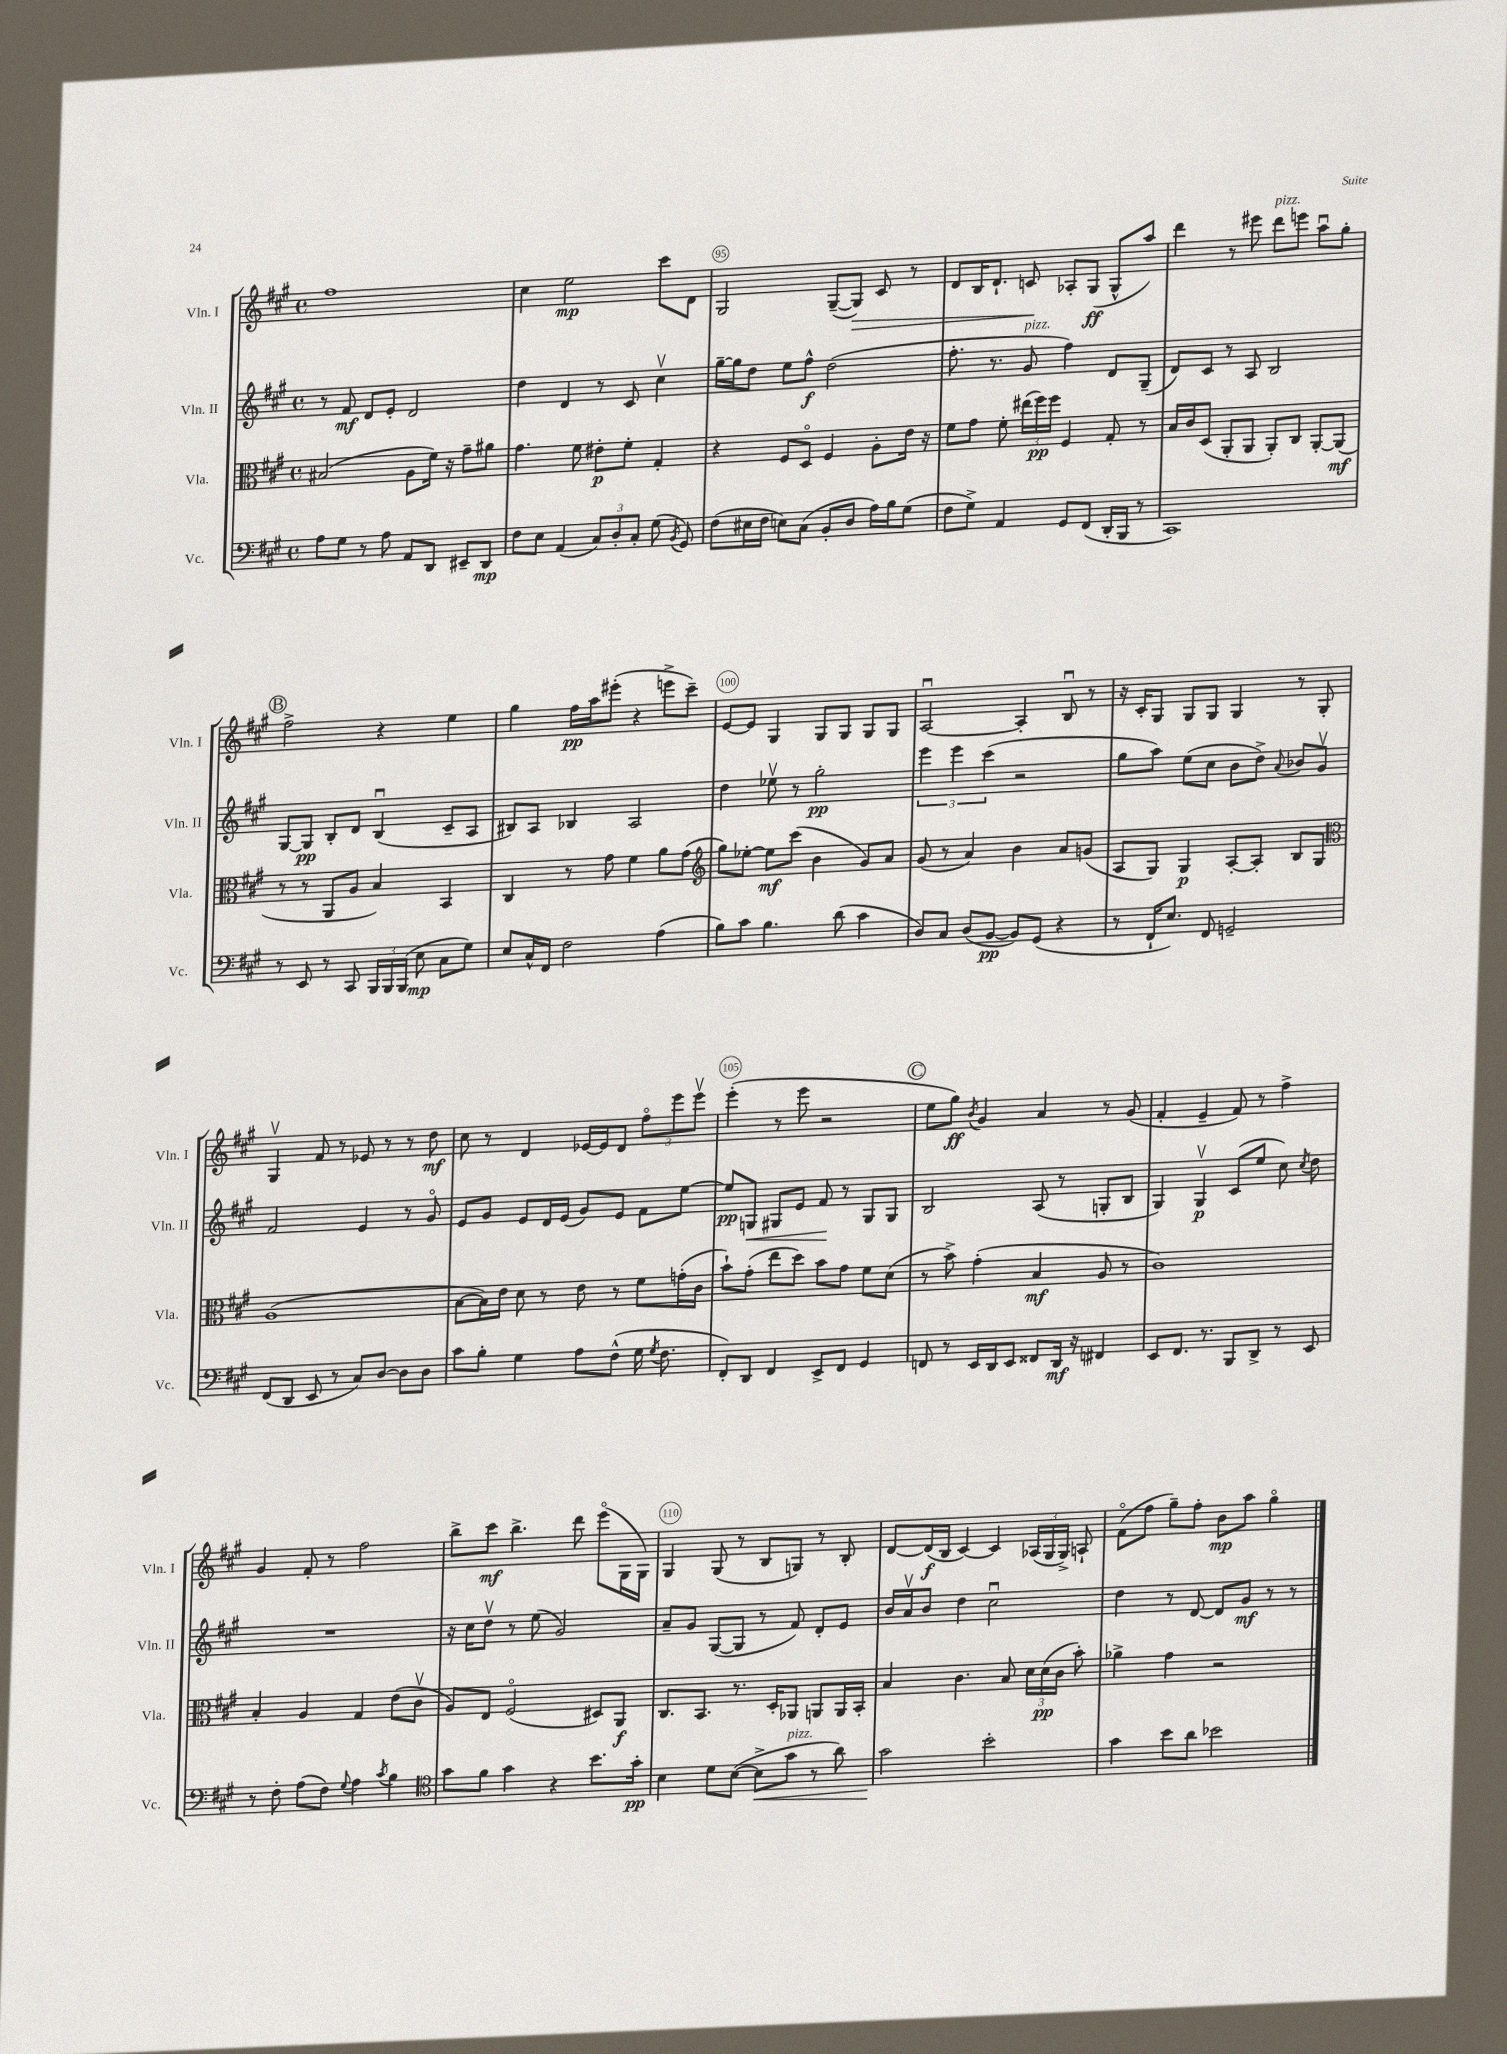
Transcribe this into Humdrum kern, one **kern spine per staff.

**kern	**kern	**kern	**kern
*staff4	*staff3	*staff2	*staff1
*clefF4	*clefC3	*clefG2	*clefG2
*k[f#c#g#]	*k[f#c#g#]	*k[f#c#g#]	*k[f#c#g#]
*M4/4	*M4/4	*M4/4	*M4/4
*met(c)	*met(c)	*met(c)	*met(c)
8A	(2B#	8r	1ff#
8G#	.	8f#	.
8r	.	8d	.
8A	.	8e'	.
8AA	8A	2d	.
8DD	16f#)	.	.
.	16r	.	.
8EE#~	8g#~	.	.
8DD	8a#	.	.
=	=	=	=
8F#	4.g#	4dd	4cc#
8E	.	.	.
(4AA	.	4d	2ee
.	8f#	.	.
12C#)	8e#'	8r	.
12D'	.	.	.
.	8f#'	8c#	.
12C#'	.	.	.
(8G#	4G#'	4cc#v	8ccc#
8qBB	.	.	.
8GG#)	.	.	8d
=	=	=	=
(8F#	4r	[16gg#~	2G#
.	.	16gg#]	.
16E#	.	8dd	.
16F#	.	.	.
8E)	8F#	8ee	.
(8C#	8Do	8ff#^^	.
8BB'	4F#	(2dd	([8G#~
8D	.	.	8G#])
16A)	8A'	.	8c#
16B	.	.	.
(8G#	16e	.	8r
.	16r	.	.
=	=	=	=
8F#	8f#	8.ff#'	8d
8G#^)	8g#	.	16B
.	.	8.r	8.d`
4AA	8f#'	.	.
.	(24ee#	8g#	8c
.	24ff#)	.	.
.	24ff#	.	.
8GG#	4F#	4ff#)	8A-'
(8FF#	.	.	(8G#
16DD'	8G#'	8d	8G#^^
16BBB	.	.	.
8r	8r	(8G#~	8aa)
=	=	=	=
1CC#)	16B	8d)	4ddd
.	16c#	.	.
.	(8D	8c#	.
.	8AA'	8r	8r
.	8AA	8A	8eee#
.	8AA')	2B	8ddd
.	8C#	.	8eee
.	[8AA'	.	8aau
.	(8AA]	.	8gg#'
=	=	=	=
8r	8r	[8G#	2ff#^
8EE	8r	8G#]	.
8r	8AA	8B'	.
8CC#	8A	8d	.
24BBB	4B)	(4Bu	4r
24BBB	.	.	.
(24BBB	.	.	.
8E	.	.	.
8C#	4BB	8c#~	4ee
8G#)	.	8A	.
=	=	=	=
8E	4C#	8B#)	4gg#
16C#^^	.	8A	.
16FF#	.	.	.
2F#	8r	4B-	16ff#
.	.	.	16aa
.	8g#	.	(8eee#'
.	4f#	2A	4r
(4A	8a	.	8eee^
.	(8g#	.	8ccc#~)
=	=	=	=
*	*clefG2	*	*
8B)	8gg#)	4dd	[8e
8c#	[8ee-'	.	8e]
4.B	8ee-]	8ee-v	4G#
.	(8ccc#	8r	.
.	4b	2gg#'	8G#
(8d	.	.	8G#
4c#	8g#)	.	8G#
.	8a	.	8G#
=	=	=	=
8D)	(8g#	6eee	[2Au
8C#	8r	.	.
.	.	6eee	.
(8D	4a)	.	.
.	.	(6ccc#	.
[8BB	.	.	.
8BB])	4b	2r	4A']
(8GG#	.	.	.
4r	8a	.	8Bu
.	(8g	.	8r
=	=	=	=
8r	8A	8gg#	16r
.	.	.	16c#'
16FF#`	8G#)	8aa)	8G#
8.E)	.	.	.
.	4G#	(8ee	8G#
8FF#	.	8cc#	8G#
2GG~	[8A'	8b	4G#
.	8A']	8dd^)	.
.	.	8qqa	.
.	8B	8b-	8r
.	8G#	8g#v	8G#'
=	=	=	=
*	*clefC3	*	*
(8FF#	(1A	2f#	4G#v
8DD	.	.	.
8EE	.	.	8f#
8r	.	.	8r
8C#)	.	4e	8e-
[8D	.	.	8r
8D]	.	8r	8r
8D	.	8g#o	8dd
=	=	=	=
8c#	[8B	8e	8cc#
8B'	16B])	8g#	8r
.	16e	.	.
4G#	8d	8e	4d
.	8r	16d	.
.	.	(16e	.
8A	8e	8g#)	[16e-
.	.	.	16e-]
(8F#^^	8r	8e	8d
16G#	8f#	8f#	12ff#o
8qG#	.	.	.
8.F#	.	.	.
.	.	.	12eee
.	(16g'	[8ee	.
.	.	.	12eeev
.	16c#	.	.
=	=	=	=
8FF#')	8b`)	8ee]	(4eee'
8DD	(8g#'	8G	.
4FF#	8ee	8G#	8r
.	8dd)	8e	8eee
8EE^	8b	8f#	2r
8FF#	8g#	8r	.
4GG#	8f#	8G#	.
.	(8d	8G#	.
=	=	=	=
8FF	8r	2B	8ee
8r	8b^)	.	8gg#)
.	.	.	8qb
16EE	(4g#'	.	4g#
16DD	.	.	.
8EE	.	.	.
8FF##	4B	(8A	4a
16DD	.	8r	.
16r	.	.	.
4FF#	8A	8G'	8r
.	8r	8B	(8g#
=	=	=	=
8EE	1c#)	4G#)	4f#'
8.FF#	.	.	.
.	.	4G#v	4e~
8.r	.	.	.
8BBB	.	(8c#	8f#)
8DD^	.	8ee	8r
8r	.	8cc#)	4ff#^
.	.	8qcc#	.
8EE	.	8dd	.
=	=	=	=
8r	4B'	1r	4g#
8F#'	.	.	.
(8A	4A	.	8f#'
8F#)	.	.	8r
8qqG#	.	.	.
4A	4G#	.	2ff#
8qc#	.	.	.
4B	(8e	.	.
.	8c#v	.	.
=	=	=	=
*clefC4	*	*	*
8g#	8A)	16r	8bb^
.	.	16cc#	.
8f#	8E	8ddv	8ccc#
4g#	(2F#o	8r	4.bb^
.	.	(8ee	.
4r	.	2g#)	.
.	.	.	8ddd
8.b	8D#)	.	(8eeeo
.	8AA	.	16G#
16g#'	.	.	16G#)
=	=	=	=
4B	8.C#	8a~	4G#
.	.	8g#	.
.	8.BB	.	.
8d	.	([8G#	(8G#
([8B	8.r	8G#]	8r
8B^]	.	8r	8B
.	16D'	.	.
8g#	8AA-	8f#)	8G)
8r	8AA	8d'	8r
8a)	16AA	8e	8B'
.	16BB'	.	.
=	=	=	=
2g#	4B	16b	[8d
.	.	16av	.
.	.	8b	(16d]
.	.	.	16B
.	4.c#	4dd	[4c#)
2b'	.	2cc#u	4c#]
.	8B	.	.
.	24d	.	(24A-
.	(24d	.	24G#
.	24c#	.	24G#^)
.	8b')	.	8A`
=	=	=	=
4g#	4a-^	4dd	(8f#o
.	.	.	8ff#
8b	4g#	8r	8gg#~)
8a	.	[8d	8ff#'
2b-	2r	8d]	8b
.	.	8g#	8aa
.	.	8r	4gg#o
.	.	8r	.
==	==	==	==
*-	*-	*-	*-
